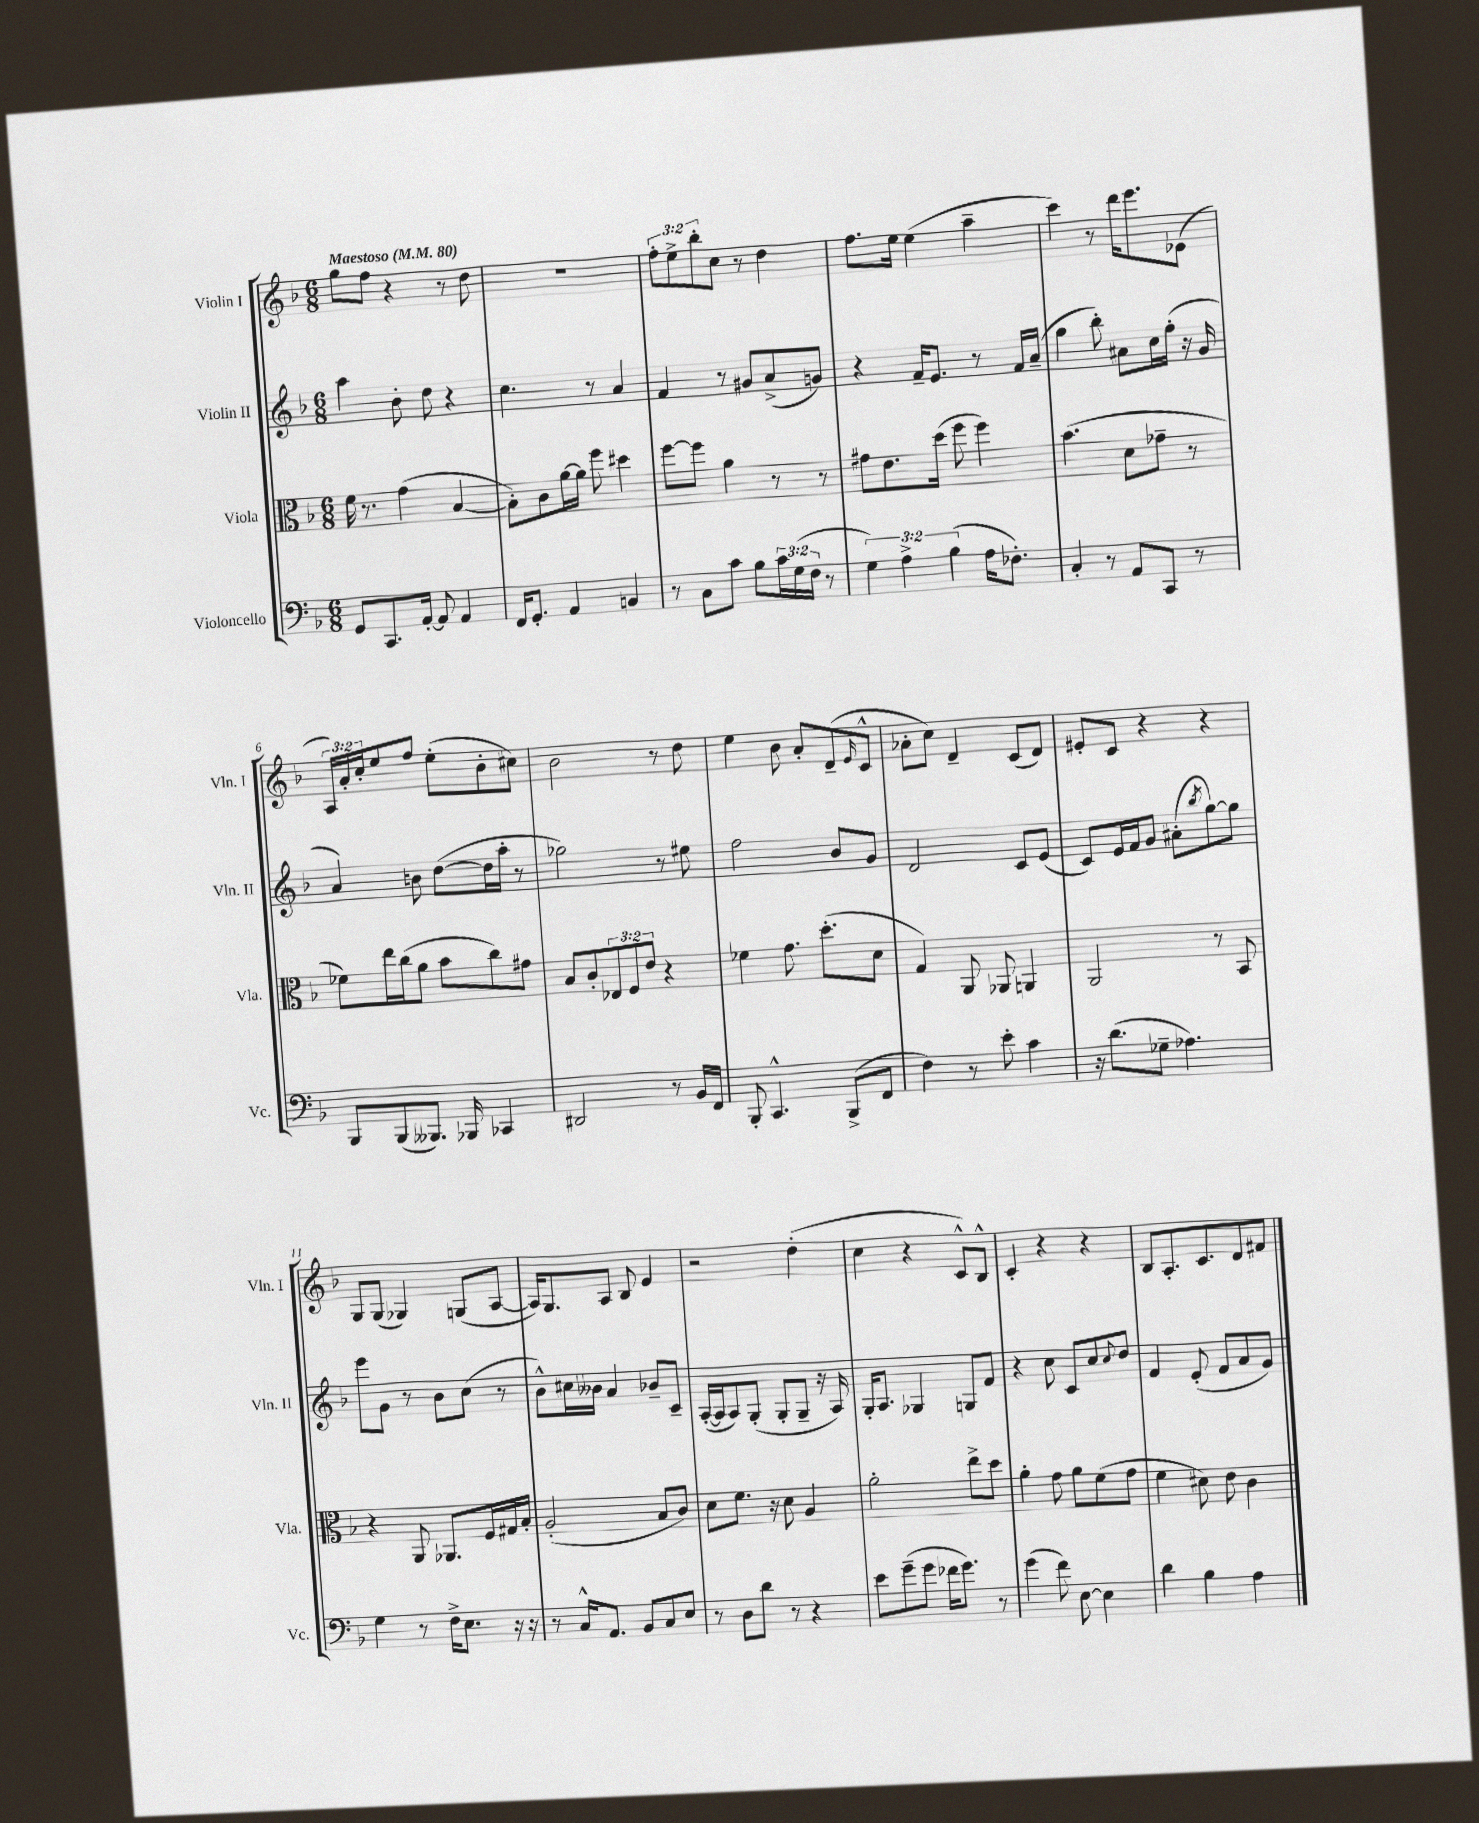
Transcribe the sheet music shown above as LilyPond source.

<<
\new StaffGroup <<
\new Staff = "s0" \with { instrumentName = "Violin I" shortInstrumentName = "Vln. I" } {
    \clef treble \key f \major \numericTimeSignature \time 6/8 \override Staff.TupletNumber.text = #tuplet-number::calc-fraction-text \tempo "Maestoso" 4 = 80
    g''8 f''8 r4 r8 d''8 |
    R2. |
    \tuplet 3/2 { f''8-. e''8-> bes''8-. } c''8 r8 d''4 |
    f''8. e''16 e''4( a''4-- |
    c'''4) r8 d'''16 e'''8. ees'8( |
    \tuplet 3/2 { a16) a'16-. c''16-. } e''8 f''8 e''8-.( bes'8-. cis''8) |
    bes'2 r8 d''8 |
    e''4 bes'8 a'8-. d'8--( \grace { e'16 } c'8-^ |
    aes'8-. c''8) d'4-- c'8( d'8) |
    eis'8-. c'8 r4 r4 |
    g8 g8( ges4) g8( a8~ |
    a16) g8. a8 bes8 e'4 |
    r2 d''4-.( |
    c''4 r4 c'8-^) bes8-^ |
    c'4-. r4 r4 |
    bes8 a8.-. c'8. d'8 fis'8 \bar "|." |
}
\new Staff = "s1" \with { instrumentName = "Violin II" shortInstrumentName = "Vln. II" } {
    \clef treble \key f \major \numericTimeSignature \time 6/8
    a''4 bes'8-. d''8 r4 |
    c''4. r8 a'4 |
    f'4 r8 gis'8 a'8->( g'8) |
    r4 f'16-- e'8. r8 f'16 a'16--( |
    g''4 bes''8-.) ais'8 c''16 f''16-.( r16 g'16 |
    a'4) b'8 d''8~( d''16 a''16-. r8 |
    ges''2) r8 eis''8 |
    f''2 bes'8 g'8 |
    d'2 c'8 e'8( |
    c'8) e'16 f'16 g'8 ais'8-.( \acciaccatura { bes''8 } g''8~) g''8 |
    e'''8 g'8 r8 bes'8 c''8( r8 |
    bes'8-^) cis''16 beses'16 a'4 bes'8-- c'8-- |
    a16~-.( a16 a8) g8-.( g8-. g8-- r16 a16) |
    g16-. a8. ges4 g8 f'8 |
    r4 c''8 c'8 c''8 \appoggiatura { c''8 } d''8 |
    f'4 e'8-.( f'8 a'8 g'8) \bar "|." |
}
\new Staff = "s2" \with { instrumentName = "Viola" shortInstrumentName = "Vla." } {
    \clef alto \key f \major \numericTimeSignature \time 6/8 \override Staff.TupletNumber.text = #tuplet-number::calc-fraction-text
    f'16 r8. g'4( bes4~ |
    bes8-.) c'8 a'16~ a'16 f''8 dis''4 |
    f''8~ f''8 a'4 r8 r8 |
    gis'8 e'8. d''16( f''8 f''4) |
    bes'4.( d'8 ges'8-- r8 |
    fes'8) e''16 c''16( a'8 bes'8 c''8) gis'8 |
    bes8 c'8-. \tuplet 3/2 { ees8 f8 e'8 } r4 |
    fes'4 g'8. d''8.-.( d'8 |
    g4) a,8 aes,8 a,4 |
    a,2 r8 bes,8 |
    r4 a,8 aes,8. f16 gis16 bes16-. |
    a2-.( bes8 c'8) |
    d'8 f'8. r16 d'8 a4 |
    a'2-. e''8-> d''8 |
    a'4-. g'8 a'8 f'8( g'8 |
    f'4 dis'8) e'8 c'4 \bar "|." |
}
\new Staff = "s3" \with { instrumentName = "Violoncello" shortInstrumentName = "Vc." } {
    \clef bass \key f \major \numericTimeSignature \time 6/8 \override Staff.TupletNumber.text = #tuplet-number::calc-fraction-text
    g,8 c,8. a,16~-. a,8 a,4 |
    f,16 g,8.-. a,4 b,4 |
    r8 c8 c'8 bes8 \tuplet 3/2 { c'16 g16( f16 } r8 |
    \tuplet 3/2 { g4) a4-> bes4( } a16 fes8.-.) |
    c4-. r8 a,8 c,8 r8 |
    bes,,8 bes,,8( beses,,8.) bes,,16 ces,4 |
    dis,2 r8 bes,16 f,16 |
    bes,,8-. c,4.-^ bes,,8->( f,8 |
    f4) r8 e'8-. c'4 |
    r16 d'8.( ges8-- aes4.) |
    g4 r8 f16-> e8. r16 r16 |
    r8 c16-^ a,8. bes,8 c8 e8 |
    r8 d8 d'8 r8 r4 |
    e'8 g'8--( g'8 fes'16 g'8.) r8 |
    g'4( f'8) e8~ e4 |
    d'4 bes4 a4 \bar "|." |
}
>>
>>
